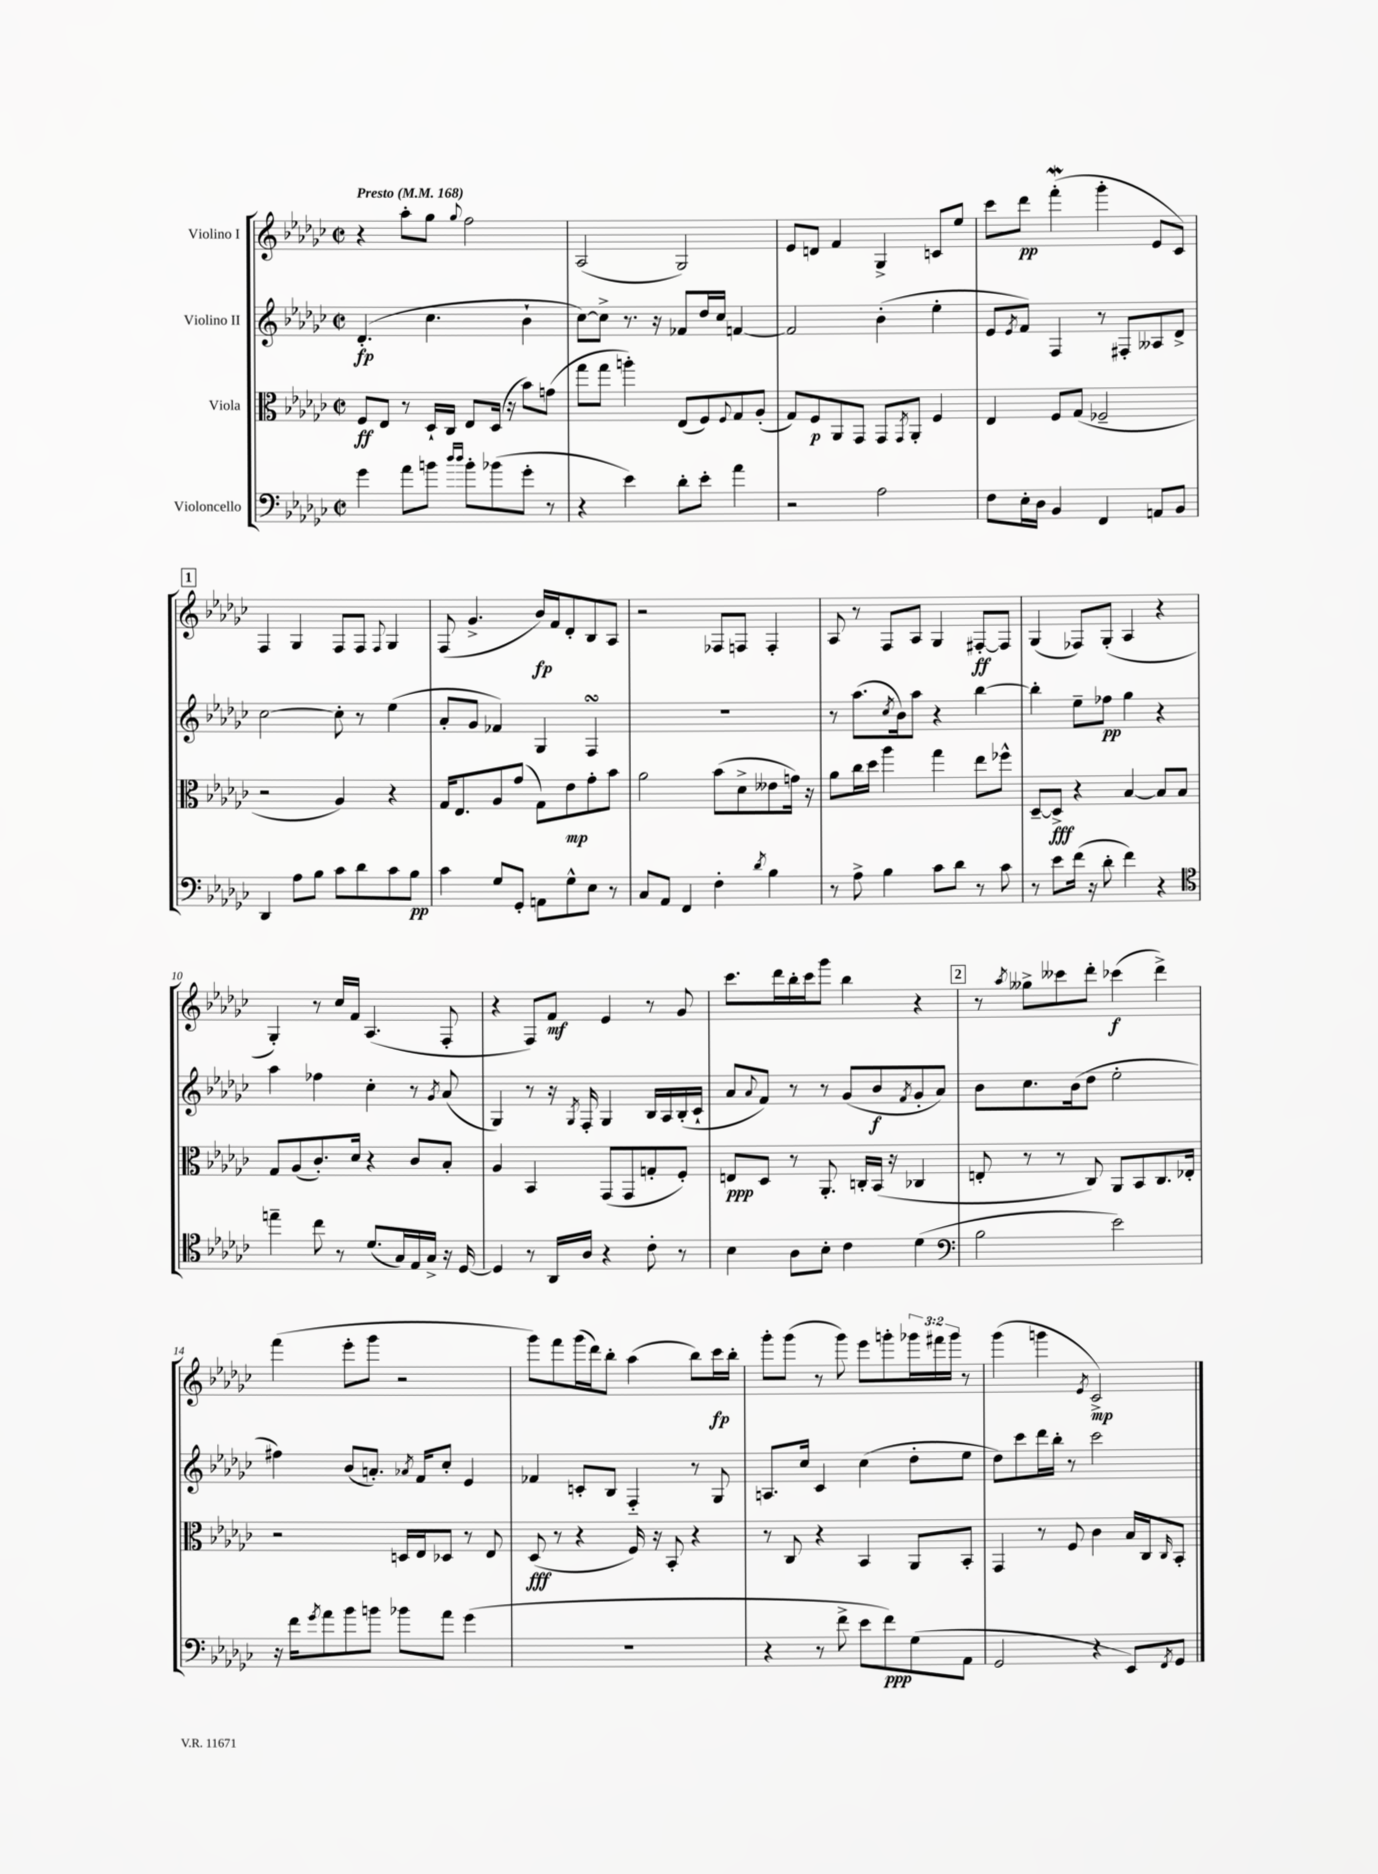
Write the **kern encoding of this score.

**kern	**dynam	**kern	**dynam	**kern	**dynam	**kern	**dynam
*part4	*part4	*part3	*part3	*part2	*part2	*part1	*part1
*staff4	*staff4	*staff3	*staff3	*staff2	*staff2	*staff1	*staff1
*I"Violoncello	*	*I"Viola	*	*I"Violino II	*	*I"Violino I	*
*clefF4	*	*clefC3	*	*clefG2	*	*clefG2	*
*k[b-e-a-d-g-c-]	*	*k[b-e-a-d-g-c-]	*	*k[b-e-a-d-g-c-]	*	*k[b-e-a-d-g-c-]	*
*M2/2	*	*M2/2	*	*M2/2	*	*M2/2	*
*met(c|)	*	*met(c|)	*	*met(c|)	*	*met(c|)	*
*MM168	*	*MM168	*	*MM168	*	*MM168	*
=1	=1	=1	=1	=1	=1	=1	=1
!	!	!	!	!	!	!LO:TX:a:B:t=Presto	!
4g-\	.	8F/L	ff	(4.d-'/	fp	4r	.
.	.	8E-/J	.	.	.	.	.
8a-\L	.	8r	.	.	.	8aa-'\L	.
8bn\J	.	16D-`/LL	.	4.cc-\	.	8gg-\J	.
.	.	16C-/JJ	.	.	.	.	.
16qqdd-/LL	.	.	.	.	.	.	.
16qqdd-/JJ	.	.	.	.	.	8qqgg-/	.
8b'\L	.	8E-/L	.	.	.	2ff\	.
(8b-X\	.	(16D-/Jk	.	.	.	.	.
.	.	16r	.	.	.	.	.
8g-'\J	.	8b-\L)	.	4b-`\	.	.	.
8r	.	(8gn\J	.	.	.	.	.
=2	=2	=2	=2	=2	=2	=2	=2
4r	.	8gg-\L	.	[8cc-\L)	.	(2A-/	.
.	.	8gg-\J	.	8cc-^\J]	.	.	.
4e-\)	.	4aan'\)	.	8.r	.	.	.
.	.	.	.	16r	.	.	.
8d-'\L	.	(8E-/L	.	8f-X/L	.	2G-/)	.
8e-'\J	.	8F/)	.	16dd-/L	.	.	.
.	.	.	.	16cc-/JJ	.	.	.
.	.	8qqF/	.	.	.	.	.
4a-\	.	8G-/	.	[4fn/	.	.	.
.	.	(8A-'/J	.	.	.	.	.
=3	=3	=3	=3	=3	=3	=3	=3
2r	.	8G-/L)	.	2f/]	.	8e-/L	.
.	.	8F/	p	.	.	8dn/J	.
.	.	8AA-/	.	.	.	4f/	.
.	.	8GG-/J	.	.	.	.	.
2A-\	.	8GG-/L	.	(4b-'\	.	4G-^/	.
.	.	8qGG-/	.	.	.	.	.
.	.	8AA-'/J	.	.	.	.	.
.	.	4F/	.	4ee-'\	.	8cn/L	.
.	.	.	.	.	.	8ee-/J	.
=4	=4	=4	=4	=4	=4	=4	=4
8F\L	.	4E-/	.	8e-/L	.	8ccc-\L	.
.	.	.	.	8qe-/	.	.	.
16E-'\L	.	.	.	8f/J)	.	8ddd-\J	pp
16D-\JJ	.	.	.	.	.	.	.
4BB-/	.	8F/L	.	4F/	.	(4fffW'\	.
.	.	(8G-/J	.	.	.	.	.
4FF/	.	2F-X~/	.	8r	.	4ggg-'\	.
.	.	.	.	8F#X'/L	.	.	.
8AAn/L	.	.	.	8A--X/	.	8e-/L	.
8BB-/J	.	.	.	8d-^/J	.	8c-/J)	.
!!LO:LB:g=z
!!LO:REH:place=s1:t=1
=5	=5	=5	=5	=5	=5	=5	=5
4DD-/	.	2r	.	[2cc-\	.	4F/	.
8A-\L	.	.	.	.	.	4G-/	.
8B-\J	.	.	.	.	.	.	.
8c-\L	.	4A-/)	.	8cc-'\]	.	8F/L	.
8d-\	.	.	.	8r	.	8F/J	.
.	.	.	.	.	.	8qqF/	.
8c-\	.	4r	.	(4ee-\	.	4G-/	.
8B-\J	pp	.	.	.	.	.	.
=6	=6	=6	=6	=6	=6	=6	=6
4c-\	.	16G-/KL	.	8a-'/L	.	(8F/	.
.	.	8.E-/	.	.	.	.	.
.	.	.	.	8g-/J	.	4.g-^/	.
8G-/L	.	8A-/	.	4f-X/)	.	.	.
8GG-'/J	.	(8g-/J	.	.	.	.	.
8AAn\L	.	8G-\L)	.	4G-/	.	16b-/LL)	fp
.	.	.	.	.	.	16f/J	.
8G-^^\	.	8e-\	mp	.	.	8d-'/	.
8E-\J	.	8g-'\	.	4FsSsS/	.	8B-/	.
8r	.	8b-\J	.	.	.	8A-/J	.
=7	=7	=7	=7	=7	=7	=7	=7
8C-/L	.	2a-\	.	1r	.	2r	.
8AA-/J	.	.	.	.	.	.	.
4FF/	.	.	.	.	.	.	.
4F'\	.	(8b-\L	.	.	.	8F-X/L	.
.	.	8d-^\	.	.	.	8Fn/J	.
8qd-/	.	.	.	.	.	.	.
4B-\	.	8e--X\	.	.	.	4F'/	.
.	.	16gn\Jk)	.	.	.	.	.
.	.	16r	.	.	.	.	.
=8	=8	=8	=8	=8	=8	=8	=8
8r	.	8a-\L	.	8r	.	8A-/	.
8A-^\	.	16cc-\L	.	(8.aa-\L	.	8r	.
.	.	16dd-\JJ	.	.	.	.	.
4B-\	.	4aa-\	.	.	.	8F/L	.
.	.	.	.	8qcc-/	.	.	.
.	.	.	.	16b-\k)	.	.	.
.	.	.	.	8aa-\J	.	8A-/J	.
8c-\L	.	4gg-\	.	4r	.	4G-/	.
8d-\J	.	.	.	.	.	.	.
8r	.	8ee-\L	.	[4bb-\	.	[8F#X'/L	ff
8c-\	.	8ff-X^^\J	.	.	.	8F#/J]	.
=9	=9	=9	=9	=9	=9	=9	=9
8r	.	[8D-~/L	.	4bb-'\]	.	(4G-/	.
8e-\L	.	8D-^/J]	fff	.	.	.	.
(16f\Jk	.	4r	.	8ee-~\L	.	8F-X/L)	.
16r	.	.	.	.	.	.	.
8d-'\	.	.	.	8ff-X\J	pp	(8G-'/J	.
4f\)	.	[4B-/	.	4gg-\	.	4A-/	.
4r	.	8B-/L]	.	4r	.	4r	.
.	.	8B-/J	.	.	.	.	.
!!LO:LB:g=z
=10	=10	=10	=10	=10	=10	=10	=10
*clefC4	*	*	*	*	*	*	*
4een~\	.	8G-/L	.	4aa-\	.	4G-'/)	.
.	.	(8A-/	.	.	.	.	.
8cc-\	.	8.c-'/)	.	4ff-X\	.	8r	.
8r	.	.	.	.	.	16cc-/LL	.
.	.	16d-/Jk	.	.	.	16f/JJ	.
(8.d-/L	.	4r	.	4cc-'\	.	(4.A-/	.
16G-/L)	.	.	.	.	.	.	.
16E-/	.	8c-/L	.	8r	.	.	.
16G-^/JJ	.	.	.	.	.	.	.
.	.	.	.	8qg-/	.	.	.
16r	.	8B-'/J	.	(8a-/	.	8F'/	.
[16D-/	.	.	.	.	.	.	.
=11	=11	=11	=11	=11	=11	=11	=11
4D-/]	.	4A-/	.	4G-/)	.	4r	.
8r	.	4BB-/	.	8r	.	8F/L)	.
16AA-/LL	.	.	.	16r	.	8f/J	mf
.	.	.	.	8qG-/	.	.	.
16A-/JJ	.	.	.	16F'/	.	.	.
4r	.	(8GG-/L	.	4G-/	.	4e-/	.
.	.	8GG-/	.	.	.	.	.
8c-'\	.	8Gn'/	.	16B-/LL	.	8r	.
.	.	.	.	16A-/	.	.	.
8r	.	8F'/J)	.	(16B-'/	.	8g-/	.
.	.	.	.	16c-`/JJ	.	.	.
=12	=12	=12	=12	=12	=12	=12	=12
4B-\	.	8En/L	ppp	8a-/L	.	8.ccc-\L	.
.	.	.	.	8qqa-/	.	.	.
.	.	8D-/J	.	8f/J)	.	.	.
.	.	.	.	.	.	16ddd-\L	.
8A-\L	.	8r	.	8r	.	16bb-'\	.
.	.	.	.	.	.	16ccc-\J	.
8B-'\J	.	8.AA-'/	.	8r	.	8ggg-\J	.
4c-\	.	.	.	(8g-/L	.	4bb-\	.
.	.	16Cn'/LL	.	.	.	.	.
.	.	(16BB-/JJ	.	8b-/	f	.	.
.	.	16r	.	.	.	.	.
.	.	.	.	8qf/	.	.	.
(4d-\	.	4C-X/	.	8g-'/	.	4r	.
.	.	.	.	8a-/J)	.	.	.
!!LO:REH:place=s1:t=2
=13	=13	=13	=13	=13	=13	=13	=13
*clefF4	*	*	*	*	*	*	*
2B-\	.	8En'/	.	8b-\L	.	8r	.
.	.	.	.	.	.	8qaa-/	.
.	.	8r	.	8.cc-\	.	8gg--X^\L	.
.	.	8r	.	.	.	8ccc--X\	.
.	.	.	.	(16b-\k	.	.	.
.	.	8C-/)	.	8dd-\J	.	8ddd-'\J	.
2e-\)	.	8AA-/L	.	2ee-'\	.	(4ccc-X\	f
.	.	8BB-/	.	.	.	.	.
.	.	8.C-/	.	.	.	4ddd-^\)	.
.	.	16E-X'/Jk	.	.	.	.	.
!!LO:LB:g=z
=14	=14	=14	=14	=14	=14	=14	=14
16r	.	2r	.	4ff#X\)	.	(4fff\	.
16f\KL	.	.	.	.	.	.	.
8qg-/	.	.	.	.	.	.	.
8a-\	.	.	.	.	.	.	.
8b-\	.	.	.	(8b-/L	.	8eee-'\L	.
8bn\J	.	.	.	8.an'/J)	.	8ggg-\J	.
8b-X\L	.	16Dn/LL	.	.	.	2r	.
.	.	.	.	8qa-X/	.	.	.
.	.	16E-/J	.	16f/KL	.	.	.
8a-\J	.	8D-X/J	.	8cc-'/J	.	.	.
(4g-\	.	8r	.	4e-/	.	.	.
.	.	8E-/	.	.	.	.	.
=15	=15	=15	=15	=15	=15	=15	=15
1r	.	(8D-/	fff	4f-X/	.	8ggg-\L)	.
.	.	8r	.	.	.	8fff\	.
.	.	4r	.	8cn'/L	.	(16ggg-\L	.
.	.	.	.	.	.	16ddd-\J)	.
.	.	.	.	8B-/J	.	8bb-'\J	.
.	.	16F/)	.	4F/	.	(4aa-\	.
.	.	16r	.	.	.	.	.
.	.	8BB-'/	.	.	.	.	.
.	.	4r	.	8r	.	8bb-\L)	.
.	.	.	.	8G-/	.	16ccc-\L	fp
.	.	.	.	.	.	16bb-'\JJ	.
=16	=16	=16	=16	=16	=16	=16	=16
4r	.	8r	.	8.An/L	.	8ggg-'\L	.
.	.	8C-/	.	.	.	(8ggg-\J	.
.	.	.	.	16cc-/Jk	.	.	.
8r	.	4r	.	4c-/	.	8r	.
8f^\	.	.	.	.	.	8ggg-\)	.
8e-\L	.	4BB-/	.	(4cc-\	.	8eee-\L	.
8f\)	ppp	.	.	.	.	8gggn'\	.
(8G-\	.	8AA-/L	.	8dd-'\L	.	24ggg-X\L	.
.	.	.	.	.	.	24fff#X\	.
.	.	.	.	.	.	24ggg-\JJ	.
8AA-\J	.	8BB-'/J	.	8ee-\J	.	8r	.
=17	=17	=17	=17	=17	=17	=17	=17
2GG-/	.	4GG-/	.	8dd-\L)	.	(4ggg-\	.
.	.	.	.	8ccc-\	.	.	.
.	.	8r	.	16ddd-\L	.	4gggn\	.
.	.	.	.	16bb-'\JJ	.	.	.
.	.	8F/	.	8r	.	.	.
.	.	.	.	.	.	8qe-/	.
4r	.	4c-\	.	2ccc-\	.	2c-^/)	mp
8EE-/L)	.	16B-/LL	.	.	.	.	.
.	.	16C-/J	.	.	.	.	.
8qFF/	.	16qqC-/	.	.	.	.	.
8GG-/J	.	8BB-'/J	.	.	.	.	.
==	==	==	==	==	==	==	==
*-	*-	*-	*-	*-	*-	*-	*-
